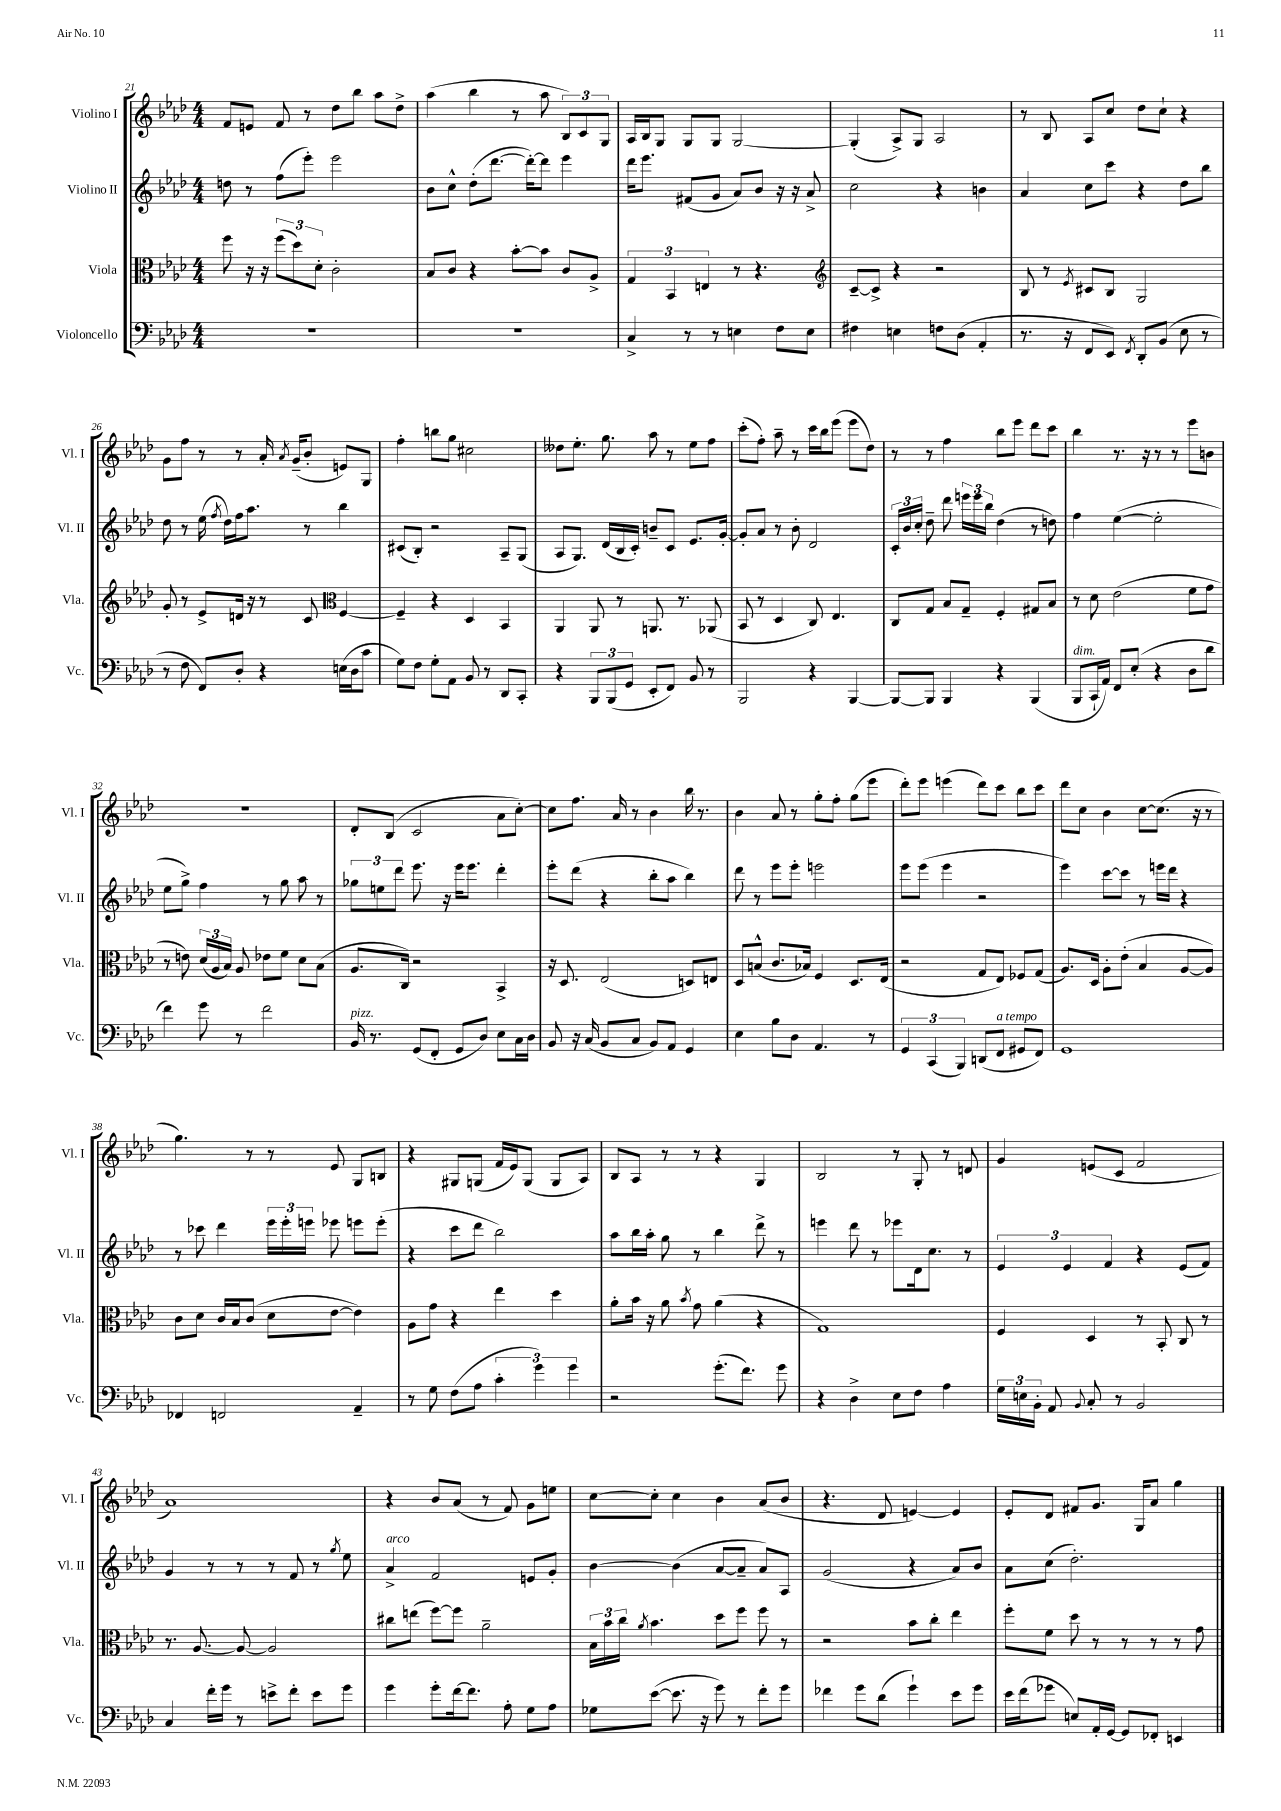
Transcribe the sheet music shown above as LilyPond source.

<<
\new StaffGroup <<
\new Staff = "s0" \with { instrumentName = "Violino I" shortInstrumentName = "Vl. I" } {
    \clef treble \key aes \major \numericTimeSignature \time 4/4
    \autoBeamOff f'8[ e'8] f'8 r8 des''8[ bes''8] aes''8[ des''8]-> |
    aes''4( bes''4 r8 aes''8 \tuplet 3/2 { bes8[) c'8 g8] } |
    aes16[ bes16 g8] g8[ g8] g2~ |
    g4-.( aes8[->) g8] aes2 |
    r8 bes8 aes8[ c''8] des''8[ c''8]-! r4 |
    g'8[ f''8] r8 r8 aes'16-. \acciaccatura { aes'8 } g'16[--( bes'8]-. e'8[) g8] |
    f''4-. b''8[ g''8] cis''2 |
    deses''8[ ees''8.]-. g''8. aes''8 r8 ees''8[ f''8] |
    c'''8[-.( f''8]-.) aes''8-- r8 c'''16[ bes''16 ees'''8]( ees'''8[ des''8]) |
    r8 r8 f''4 bes''8[ ees'''8] des'''8[ c'''8] |
    bes''4 r8. r16 r8 r8 ees'''8[ b'8] |
    R1 |
    des'8[-. bes8]( c'2 aes'8[ c''8]~-.) |
    c''8[ f''8.] aes'16 r8 bes'4 bes''16 r8. |
    bes'4 aes'8 r8 g''8[-. f''8]-. g''8[( ees'''8] |
    des'''8[-.) ees'''8] e'''4( des'''8[) c'''8] bes''8[ c'''8] |
    des'''8[ c''8] bes'4 c''8[~ c''8.]( r16 r8 |
    g''4.) r8 r8 ees'8 g8[ b8] |
    r4 gis8[ g8]( f'16[ ees'16) g8]( g8[ aes8]) |
    bes8[ aes8] r8 r8 r4 g4 |
    bes2 r8 g8-. r8 d'8 |
    g'4 e'8[( c'8] f'2 |
    aes'1) |
    r4 bes'8[ aes'8]( r8 f'8) g'8[ e''8] |
    c''8[~ c''8]-. c''4 bes'4 aes'8[( bes'8] |
    r4. des'8 e'4~) e'4 |
    ees'8[-. des'8] fis'8[ g'8.] g16[ aes'8] g''4 \bar "|." |
}
\new Staff = "s1" \with { instrumentName = "Violino II" shortInstrumentName = "Vl. II" } {
    \clef treble \key aes \major \numericTimeSignature \time 4/4
    \autoBeamOff d''8 r8 f''8[( ees'''8]-.) ees'''2 |
    bes'8[ c''8]-^ des''8[-.( des'''8.]~ des'''16[~-.) des'''8] ees'''4 |
    des'''16[ ees'''8.] fis'8[( g'8] aes'8[) bes'8] r16 r16 aes'8-> |
    c''2 r4 b'4 |
    aes'4 c''8[ c'''8] r4 des''8[ bes''8] |
    des''8 r8 ees''16( \acciaccatura { f''8 } des''16[) f''16 aes''8.] r8 bes''4 |
    cis'8[( bes8]-.) r2 aes8[-- g8]( |
    aes8[ g8.]) des'16[( bes16 c'16]-.) b'8[-- c'8] ees'8.[ g'16]~-. |
    g'8[-. aes'8] r8 bes'8-. des'2 |
    \tuplet 3/2 { c'16[-. bes'16 c''16]-. } des''8-- des'''8 \tuplet 3/2 { e'''16[ e'''16 bes''16] } des''4( r8 d''8) |
    f''4 ees''4~( ees''2-. |
    ees''8[ g''8]->) f''4 r8 g''8 aes''8 r8 |
    \tuplet 3/2 { ges''8[ e''8 des'''8] } ees'''8. r16 ees'''16[ ees'''8.] des'''4-. |
    ees'''8[-. des'''8]( r4 bes''8[-. aes''8] bes''4) |
    des'''8 r8 ees'''8[ ees'''8]-. e'''2 |
    ees'''8[ ees'''8]( ees'''4 r2 |
    ees'''4) c'''8[~ c'''8] r8 e'''16[ des'''16] r4 |
    r8 ces'''8 des'''4 \tuplet 3/2 { ees'''16[ ees'''16-. e'''16] } ees'''8 e'''8[ e'''8]-.( |
    r4 c'''8[ des'''8] bes''2) |
    aes''8[ bes''16 aes''16]-. g''8 r8 bes''4 des'''8-> r8 |
    e'''4 des'''8 r8 ees'''8[ des'16 c''8.] r8 |
    \tuplet 3/2 { ees'4 ees'4 f'4 } r4 ees'8[( f'8]) |
    g'4 r8 r8 r8 f'8 r8 \acciaccatura { g''8 } ees''8 |
    aes'4->^\markup { \italic "arco" } f'2 e'8[ g'8]-. |
    bes'4~ bes'4( aes'8[~ aes'8]-- aes'8[) aes8] |
    g'2( r4 aes'8[) bes'8] |
    aes'8[ c''8]( des''2.-.) \bar "|." |
}
\new Staff = "s2" \with { instrumentName = "Viola" shortInstrumentName = "Vla." } {
    \clef alto \key aes \major \numericTimeSignature \time 4/4
    \autoBeamOff f''8 r16 r16 \tuplet 3/2 { f''8[( des''8) des'8]-. } c'2-. |
    bes8[ c'8] r4 bes'8[~-. bes'8] c'8[ aes8]-> |
    \tuplet 3/2 { g4 bes,4 e4 } r8 r4. |
    \clef treble c'8[~-- c'8]-> r4 r2 |
    bes8 r8 \acciaccatura { ees'8 } cis'8[ bes8] g2 |
    g'8-. r8 ees'8[-> d'16] r16 r8 c'8 \clef alto f4~ |
    f4-- r4 des4 bes,4 |
    aes,4 aes,8 r8 a,8. r8. aes,8( |
    bes,8 r8 des4 c8) ees4. |
    c8[ g8] bes8[ g8]-- f4-. gis8[ bes8] |
    r8 des'8 ees'2( f'8[ g'8] |
    r8 e'8) \tuplet 3/2 { des'16[( aes16 bes16]) } aes8 ees'8[ f'8] des'8[ bes8]( |
    aes8.[ c16]) r2 bes,4-> |
    r16 des8. ees2( d8[) e8] |
    des8[ b8]-^( c'8.[ bes16]) f4 des8.[ ees16]( |
    r2 g8[ ees8]) fes8[ g8]( |
    aes8.[) des16] aes8[-. ees'8]-.( bes4 aes8[~ aes8]) |
    c'8[ des'8] c'16[ bes16 c'8]( des'8[ ees'8]~ ees'4) |
    aes8[ g'8] r4 ees''4 des''4 |
    aes'8[-. bes'16] r16 aes'8 \acciaccatura { bes'8 } g'8 aes'4( r4 |
    g1) |
    f4 des4 r8 bes,8-. c8 r8 |
    r8. aes8.~ aes8~ aes2 |
    cis''8[ e''8]( f''8[~) f''8] aes'2-- |
    \tuplet 3/2 { bes16[ bes'16 c''16] } \acciaccatura { aes'8 } bes'4. des''8[ f''8] f''8 r8 |
    r2 bes'8[ c''8]-. ees''4 |
    f''8[-. f'8] des''8 r8 r8 r8 r8 g'8 \bar "|." |
}
\new Staff = "s3" \with { instrumentName = "Violoncello" shortInstrumentName = "Vc." } {
    \clef bass \key aes \major \numericTimeSignature \time 4/4
    \autoBeamOff R1 |
    R1 |
    c4-> r8 r8 e4 f8[ e8] |
    fis4 e4 f8[ des8]( aes,4-. |
    r8. r16 f,8[ ees,8]) \acciaccatura { f,8 } des,8[-. bes,8]( ees8 r8 |
    r8 f8 f,8[) des8]-. r4 e16[( des16 c'8] |
    g8[) f8] g8[-. aes,8] bes,8 r8 des,8[ c,8]-. |
    r4 \tuplet 3/2 { bes,,8[ bes,,8( g,8] } ees,8[-. f,8]) bes,8 r8 |
    bes,,2 r4 bes,,4~ |
    bes,,8[~ bes,,8] bes,,4 r4 bes,,4( |
    bes,,8[^\markup { \italic "dim." } c,16-! aes,16]) f,8[ ees8]-.( r4 des8[ des'8] |
    f'4) g'8 r8 f'2 |
    bes,16^\markup { \italic "pizz." } r8. g,8[( f,8]-. g,8[ des8]) ees8[ c16 des16] |
    bes,8 r16 c16( bes,8[ c8] bes,8[) aes,8] g,4 |
    ees4 bes8[ des8] aes,4. r8 |
    \tuplet 3/2 { g,4 c,4( bes,,4) } d,8[( f,8]^\markup { \italic "a tempo" } gis,8[ f,8]) |
    g,1 |
    fes,4 f,2 aes,4-- |
    r8 g8 f8[( aes8] \tuplet 3/2 { c'4-. g'4) g'4 } |
    r2 g'8.[-.( f'8.]) g'8 |
    r4 des4-> ees8[ f8] aes4 |
    \tuplet 3/2 { g16[ e16 bes,16]-. } aes,8 \appoggiatura { bes,8 } c8-. r8 bes,2 |
    c4 f'16[-. g'16] r8 e'8[-> f'8]-. e'8[ g'8] |
    g'4 g'8[-. f'16~ f'8.] aes8-. g8[ aes8] |
    ges8[ ees'8]~( ees'8. r16 g'8) r8 f'8[-. g'8] |
    fes'4 g'8[ des'8]( g'4-!) ees'8[ g'8] |
    ees'16[ f'16( ges'8] e8[) aes,16-. g,16]~ g,8[ fes,8]-. e,4 \bar "|." |
}
>>
>>
\layout { \context { \Score currentBarNumber = #21 } }
